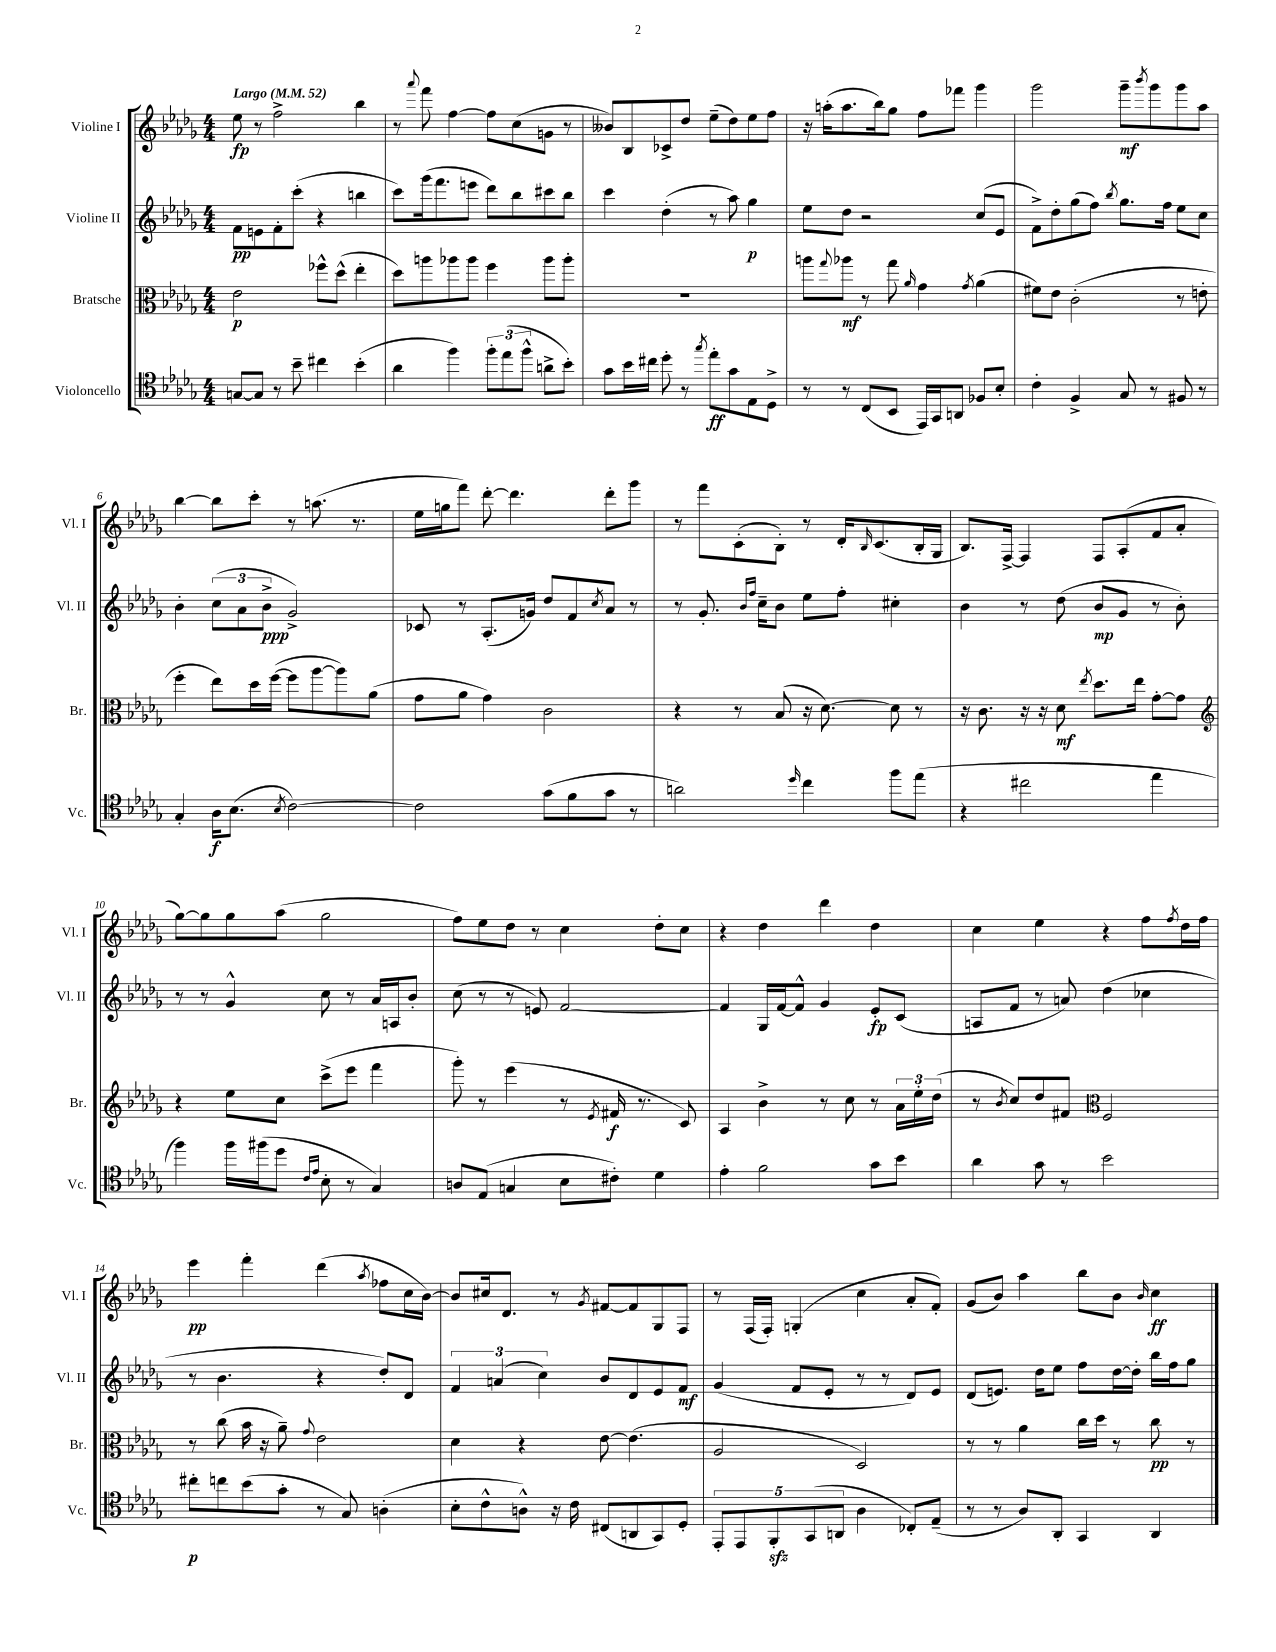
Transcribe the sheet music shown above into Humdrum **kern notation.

**kern	**kern	**kern	**kern
*staff4	*staff3	*staff2	*staff1
*clefC4	*clefC3	*clefG2	*clefG2
*k[b-e-a-d-g-]	*k[b-e-a-d-g-]	*k[b-e-a-d-g-]	*k[b-e-a-d-g-]
*M4/4	*M4/4	*M4/4	*M4/4
*MM52	*MM52	*MM52	*MM52
[8G	2e-	8f	8ee-
8G]	.	8e	8r
8r	.	8f'	2ff^
8b-~	.	(8ccc'	.
4cc#	8ff-^^	4r	.
.	(8dd-^^	.	.
(4b-'	4ee-'	4bb	4bb-
=	=	=	=
4a-	8dd-)	8ccc)	8r
.	.	.	8qqaaa-
.	8aa	(16ggg-	8fff
.	.	8.fff	.
4ff)	8aa-	.	[4ff
.	8aa-	8eee	.
12ff'	4ff	8ddd-)	8ff]
(12ee-	.	.	.
.	.	8bb-	(8cc
12ff^^	.	.	.
8a^	8aa-	8ccc#	8g
8b-')	8aa-'	8bb-	8r
=	=	=	=
8g-	1r	4ccc	8b--)
16b-	.	.	8B-
16cc#	.	.	.
8dd-'	.	(4dd-'	8c-^
8r	.	.	8dd-
8qgg-	.	.	.
8ee-'	.	8r	(8ee-~
8g-	.	8aa-)	8dd-)
8E-	.	4gg-	8ee-
8D-^	.	.	8ff
=	=	=	=
8r	8aa	8ee-	16r
.	.	.	(16aa'
.	8qqgg-	.	.
8r	8aa-	8dd-	8.aa
(8C	8r	2r	.
.	.	.	16bb-)
8BB-	8gg-	.	8gg-
.	16qqa-	.	.
16EE-)	4g-	.	8ff
16GG-	.	.	.
8AA	.	.	8fff-
.	8qg-	.	.
8F-	(4a-	(8cc	4ggg-
8B-'	.	8e-	.
=	=	=	=
4c'	8f#)	8f^)	2ggg-
.	8e-	8dd-'	.
4F^	(2c'	(8gg-	.
.	.	8ff)	.
.	.	8qbb-	.
8G-	.	8.gg-	8ggg-~
.	.	.	8qbbb-
8r	.	.	8ggg-
.	.	16ff	.
8F#	8r	8ee-	8ggg-
8r	8e'	8cc	8aa-
=	=	=	=
4G-'	4ff'	4b-'	[4bb-
16A-	8ee-)	(12cc	8bb-]
(8.B-	.	.	.
.	.	12a-	.
.	16dd-	.	8ccc'
.	.	12b-^	.
.	([16ff	.	.
8qB-	.	.	.
[2c)	8ff]	2g-^)	8r
.	[8aa-	.	(8.aa
.	8aa-])	.	.
.	.	.	8.r
.	(8a-	.	.
=	=	=	=
2c]	8g-	8c-	16ee-
.	.	.	16gg
.	8a-	8r	8fff)
.	4g-)	(8.A-'	[8ddd-'
.	.	.	4.ddd-]
.	.	16g)	.
(8g-	2c	8dd-	.
8f	.	8f	.
.	.	8qcc	.
8g-	.	8a-	8ddd-'
8r	.	8r	8ggg-
=	=	=	=
2a)	4r	8r	8r
.	.	8.g-'	8fff
.	8r	.	(8c'
.	.	16qqb-	.
.	.	16qqff	.
.	.	16cc~	.
.	(8B-	8b-	8B-')
16qqdd-	.	.	.
4cc	16r	8ee-	8r
.	[8.d-)	.	.
.	.	8ff'	16d-'
.	.	.	16qqB-
.	.	.	(8.c
8ff	8d-]	4cc#'	.
(8ee-	8r	.	16B-'
.	.	.	16G-
=	=	=	=
4r	16r	4b-	8.B-)
.	8.c	.	.
.	.	.	[16F^
2cc#	16r	8r	4F]
.	16r	.	.
.	8d-	(8dd-	.
.	8qee-	.	.
.	8.dd-	8b-	8F
.	.	8g-	(8A-'
.	16ee-	.	.
4ee-	[8g-'	8r	8f
.	8g-]	8b-')	8a-'
=	=	=	=
*	*clefG2	*	*
4ff)	4r	8r	[8gg-)
.	.	8r	8gg-]
16ff	8ee-	4g-^^	8gg-
(16ff#	.	.	.
8dd-	8cc	.	(8aa-
16qqc	.	.	.
16qqe-	.	.	.
8B-'	(8ccc^	8cc	2gg-
8r	8eee-	8r	.
4G-)	4fff	16a-	.
.	.	16A	.
.	.	8b-'	.
=	=	=	=
8A	8ggg-')	(8cc	8ff)
(8E-	8r	8r	8ee-
4G	(4eee-	8r	8dd-
.	.	8e)	8r
8B-	8r	[2f	4cc
.	8qe-	.	.
8c#')	16f#	.	.
.	8.r	.	.
4d-	.	.	8dd-'
.	8c)	.	8cc
=	=	=	=
4e-'	4A-	4f]	4r
2f	4b-^	16G-	4dd-
.	.	[16f	.
.	.	8f^^]	.
.	8r	4g-	4ddd-
.	8cc	.	.
8g-	8r	8e-'	4dd-
8b-	24a-	(8c	.
.	24ee-'	.	.
.	(24dd-	.	.
=	=	=	=
4a-	8r	8A	4cc
.	8qb-	.	.
.	8cc)	8f	.
8g-	8dd-	8r	4ee-
8r	8f#	8a)	.
*	*clefC3	*	*
2b-	2F	(4dd-	4r
.	.	4cc-	8ff
.	.	.	8qff
.	.	.	16dd-
.	.	.	16ff
=	=	=	=
8cc#'	8r	8r	4eee-
8cc	(8cc	4.b-	.
(8b-	16b-	.	4fff'
.	16r	.	.
8g-'	8a-~)	.	.
.	8qqg-	.	.
8r	2e-	4r	(4ddd-
8G-)	.	.	.
.	.	.	8qaa-
(4A'	.	8dd-')	8ff-
.	.	8d-	16cc
.	.	.	[16b-)
=	=	=	=
8B-'	4d-	6f	8b-]
8c^^	.	.	16cc#
.	.	(6a	.
.	.	.	8.d-
8A^^)	4r	.	.
.	.	6cc)	.
16r	.	.	8r
16c	.	.	.
.	.	.	8qg-
(8C#	[8e-	8b-	[8f#
8AA	(4.e-]	8d-	8f#]
8GG-)	.	8e-	8G-
8D-'	.	8f	8F
=	=	=	=
10EE-'	2A-	(4g-	8r
10EE-	.	.	.
.	.	.	(16F
.	.	.	16F')
10FF'	.	.	.
.	.	8f	(4G'
(10GG-	.	.	.
.	.	8e-'	.
10AA	.	.	.
4A-	2D-)	8r	4cc
.	.	8r	.
8C-')	.	8d-)	8a-'
(8E-~	.	8e-	8f')
=	=	=	=
8r	8r	(8d-	(8g-
8r	8r	8.e)	8b-)
8A-)	4a-	.	4aa-
.	.	16dd-	.
8AA-'	.	8ee-	.
4GG-	16cc	8ff	8bb-
.	16dd-	.	.
.	8r	[16dd-	8b-
.	.	16dd-']	.
.	.	.	16qqb-
4AA-	8cc	16bb-	4cc
.	.	16ff	.
.	8r	8gg-	.
==	==	==	==
*-	*-	*-	*-
